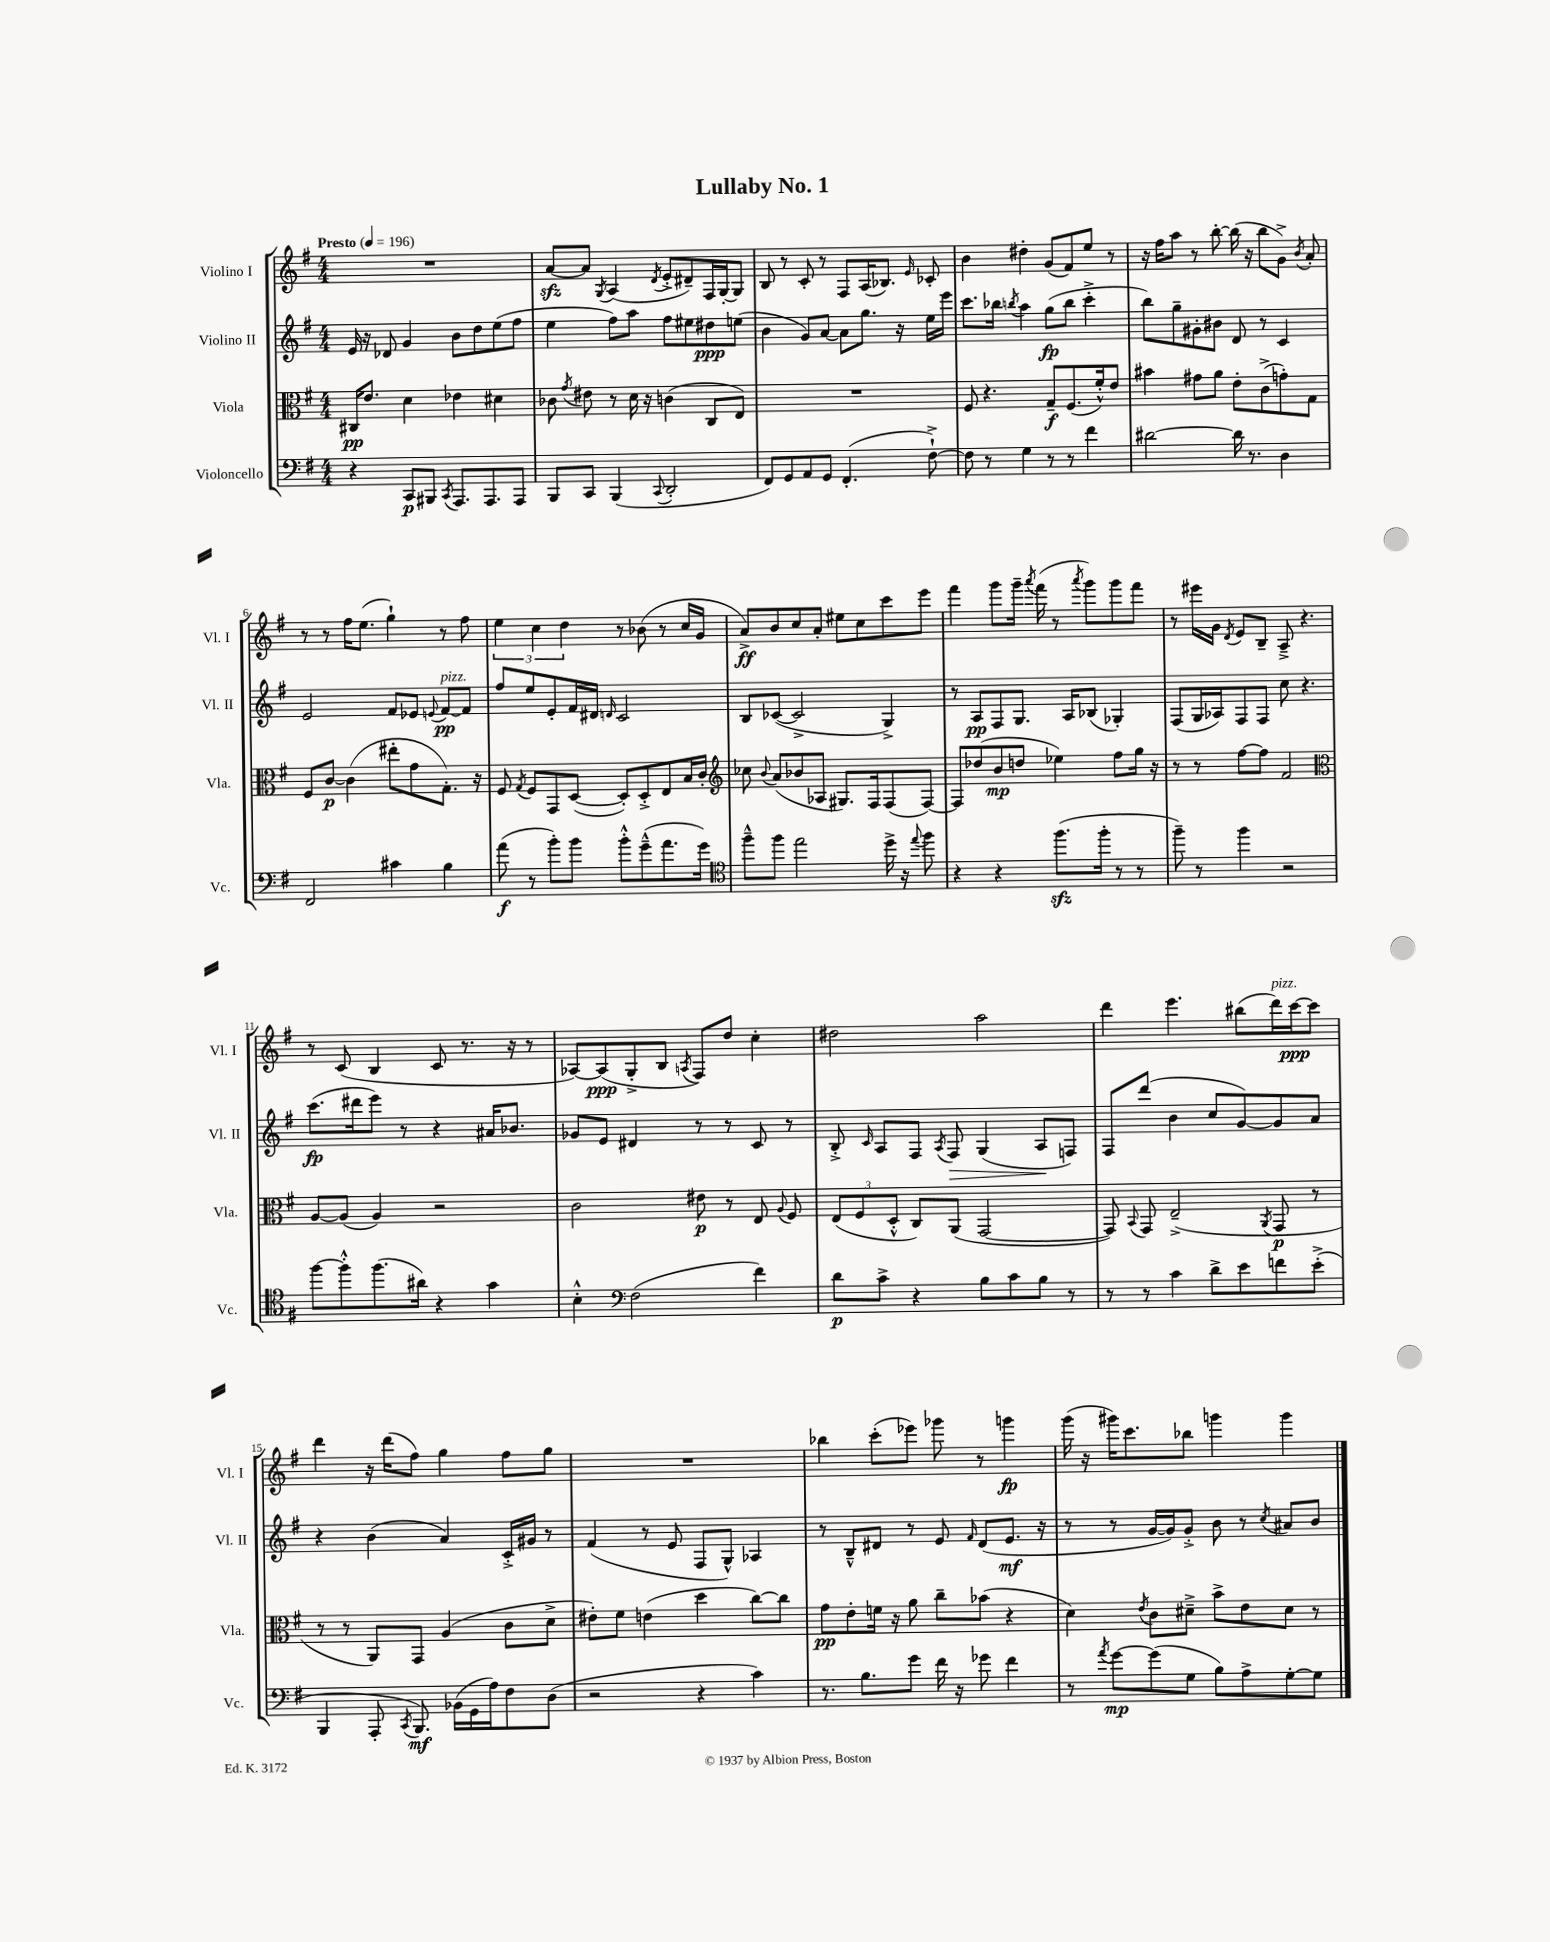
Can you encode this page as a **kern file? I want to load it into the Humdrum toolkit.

**kern	**kern	**kern	**kern
*staff4	*staff3	*staff2	*staff1
*clefF4	*clefC3	*clefG2	*clefG2
*k[f#]	*k[f#]	*k[f#]	*k[f#]
*M4/4	*M4/4	*M4/4	*M4/4
*MM196	*MM196	*MM196	*MM196
4r	16C#	16e	1r
.	8.e	16r	.
.	.	8d-	.
8CC	4d	4g	.
8BBB#	.	.	.
8qCC	.	.	.
8.AAA	4e-	8b	.
.	.	8dd	.
8.AAA	.	.	.
.	4d#	(8ee	.
8AAA	.	8ff#	.
=	=	=	=
8BBB	8c-	4ee	[8a
.	8qg	.	.
8CC	8e#	.	8a]
.	.	.	8qG
(4BBB	8r	8ff#)	(4A
.	16d	8aa	.
.	16r	.	.
8qqCC	.	.	8qd
2DD'	(4c	8ff#	8e'^
.	.	8ee#	8d#~)
.	8C	8dd#	16F#
.	.	.	[16G'
.	8E)	(8ee	8G]
=	=	=	=
8FF#)	1r	4b	8B
8GG	.	.	8r
8AA	.	8g)	8c'
8GG	.	[8a	8r
(4.FF#'	.	8a]	8F#
.	.	8.gg	(16A
.	.	.	8.B-)
.	.	16r	.
.	.	.	16qqe
[8F#`^)	.	16ee	8c-'
.	.	16eee	.
=	=	=	=
8F#]	8F#	8.ccc	4b
8r	4.r	.	.
.	.	16bb-	.
.	.	8qbb	.
4G	.	4aa	4dd#'
8r	8G~	(8gg	(8g
8r	(8.F#	8bb	8f#)
4f#	.	4ccc'^	8ee
.	16f#'^^)	.	.
.	8e	.	8r
=	=	=	=
[2d#	4b#	8bb)	16r
.	.	.	16ff#
.	.	8gg~	8aa
.	8g#	8g#'	8r
.	8a	8b#	[8bb'
16d#]	8e'	8d	(16bb]
8.r	.	.	16r
.	(8c^	8r	8bb
4D	8g')	4c	8g^)
.	.	.	8qb
.	8G	.	8a'
=	=	=	=
2FF#	8F#	2e	8r
.	[8c	.	8r
.	(4c]	.	16ff#
.	.	.	(8.ee
4c#	8ee#'	8f#	4gg`)
.	8g	8e-	.
.	.	8qqe	.
4B	8.G')	[8f#	8r
.	.	8f#]	8ff#
.	16r	.	.
=	=	=	=
(8a	8F#	8ff#	6ee
.	8qG	.	.
8r	8F#	8ee	.
.	.	.	6cc
8b')	8GG	8e'	.
.	.	.	6dd
8b	([8D	16f#	.
.	.	16d#	.
.	.	16qqd	.
8b'^^	8D'])	2c	8r
(8g~^^	8D'^	.	(8b-
8.a	8E	.	8r
.	16B	.	16cc
16g)	16c'	.	16g
=	=	=	=
*clefC4	*clefG2	*	*
8ff#~^^	8cc-	8B	8a^)
.	8qqb	.	.
8ff#	(8a	([8c-	8b
2ee	8b-	2c-^]	8cc
.	8A-	.	8a'
.	8.G#)	.	8ee#
.	.	.	8cc
.	16F#	.	.
16dd^	(8F#	4G^)	8ccc
16r	.	.	.
8qqee	.	.	.
8ff#	[8F#)	.	8eee
=	=	=	=
4r	8F#]	8r	4fff#
.	(8dd-	8A	.
4r	8b	8F#	8ggg
.	8dd	8.G	16ggg~
.	.	.	8qaaa
.	.	.	(16fff#
(8.ff#	4ee-)	.	8r
.	.	16A	.
.	.	.	8qaaa
.	.	(8B-	8ggg)
16ff#'	.	.	.
8r	8ff#	4G-')	8ggg
8r	16gg	.	8fff#
.	16r	.	.
=	=	=	=
8ff#~)	8r	(8F#	8r
8r	8r	16G	16eee#
.	.	16A-)	16g
.	.	.	8qd
4ff#	[8ff#	8F#	8e
.	8ff#]	8F#	8B~
2r	2f#	8cc	8A~^
.	.	4.r	4.r
=	=	=	=
*	*clefC3	*	*
[8ff#	[8A	(8.ccc	8r
8ff#'^^]	(8A]	.	(8c
.	.	16ddd#	.
(8.ff#	4A)	8eee)	4B
.	.	8r	.
16a#)	.	.	.
4r	2r	4r	8c
.	.	.	8.r
4g	.	16a#	.
.	.	8.b-	16r
.	.	.	8r
=	=	=	=
4B'^^	2c	8g-	[8A-)
.	.	8e	(8A-]
*clefF4	*	*	*
(2F#	.	4d#	8G'^
.	.	.	8B
.	.	.	8qA
.	8e#	8r	8F#)
.	8r	8r	8dd
4f#)	8E	8c	4cc'
.	8qqA	.	.
.	8F#	8r	.
=	=	=	=
8d	(12E	8B'^	2dd#
.	12F#	.	.
.	.	16qqc	.
8c^	.	8A	.
.	12D'^^	.	.
4r	8C)	8F#	.
.	.	8qA	.
.	(8AA	8F#	.
8B	[2GG	(4G	2aa
8c	.	.	.
8B	.	8A	.
8r	.	8F)	.
=	=	=	=
8r	8GG])	8F#	4ddd
.	8qqBB	.	.
8r	8GG	(8ddd	.
4c	(2E~^	4b	4.eee
8d^	.	8cc	.
8e	.	[8g)	(8bb#
.	8qAA	.	.
8f	8GG	8g]	16ddd)
.	.	.	[16ccc
(8e'^	8r	8a	8ccc]
=	=	=	=
4BBB	8r	4r	4ddd
.	8r	.	.
8AAA'	8AA)	(4b	16r
.	.	.	(16ddd
8qCC	.	.	.
8.BBB)	8GG	.	8ff#)
.	(4A	4a)	4gg
(16BB-	.	.	.
16GG	.	.	.
16A)	.	.	.
8F#	8c	16c'^	8ff#
.	.	16g#	.
(8D	8d^	8r	8gg
=	=	=	=
2r	8e#')	(4f#	1r
.	8f#	.	.
.	(4e	8r	.
.	.	8e	.
4r	4dd	8F#	.
.	.	8G^^)	.
4c)	[8cc)	4A-	.
.	8cc]	.	.
=	=	=	=
8.r	8g	8r	4bb-
.	8e'	8B~^^	.
8.B	.	.	.
.	16f	8d#	(8ccc'
.	16r	.	.
8g	8a	8r	8eee-)
16f#	8cc~	8e	8ggg-
16r	.	.	.
.	.	16qqf#	.
8g-	(8b-	(8d#	8r
4f#	4r	8.e	4ggg
.	.	16r	.
=	=	=	=
8r	4d)	8r	(16ggg
.	.	.	16r
8qa	.	.	.
[8g	.	8r	16ggg#)
.	.	.	8.ccc
.	8qe	.	.
(8g]	8c	[16g	.
.	.	16g])	.
8G	8d#~^	8g'^	8bb-
8B)	8b^	8b	4ggg
8A^	8e	8r	.
.	.	8qcc	.
[8G'	8d#	8a#	4ggg
8G]	8r	8b	.
==	==	==	==
*-	*-	*-	*-
